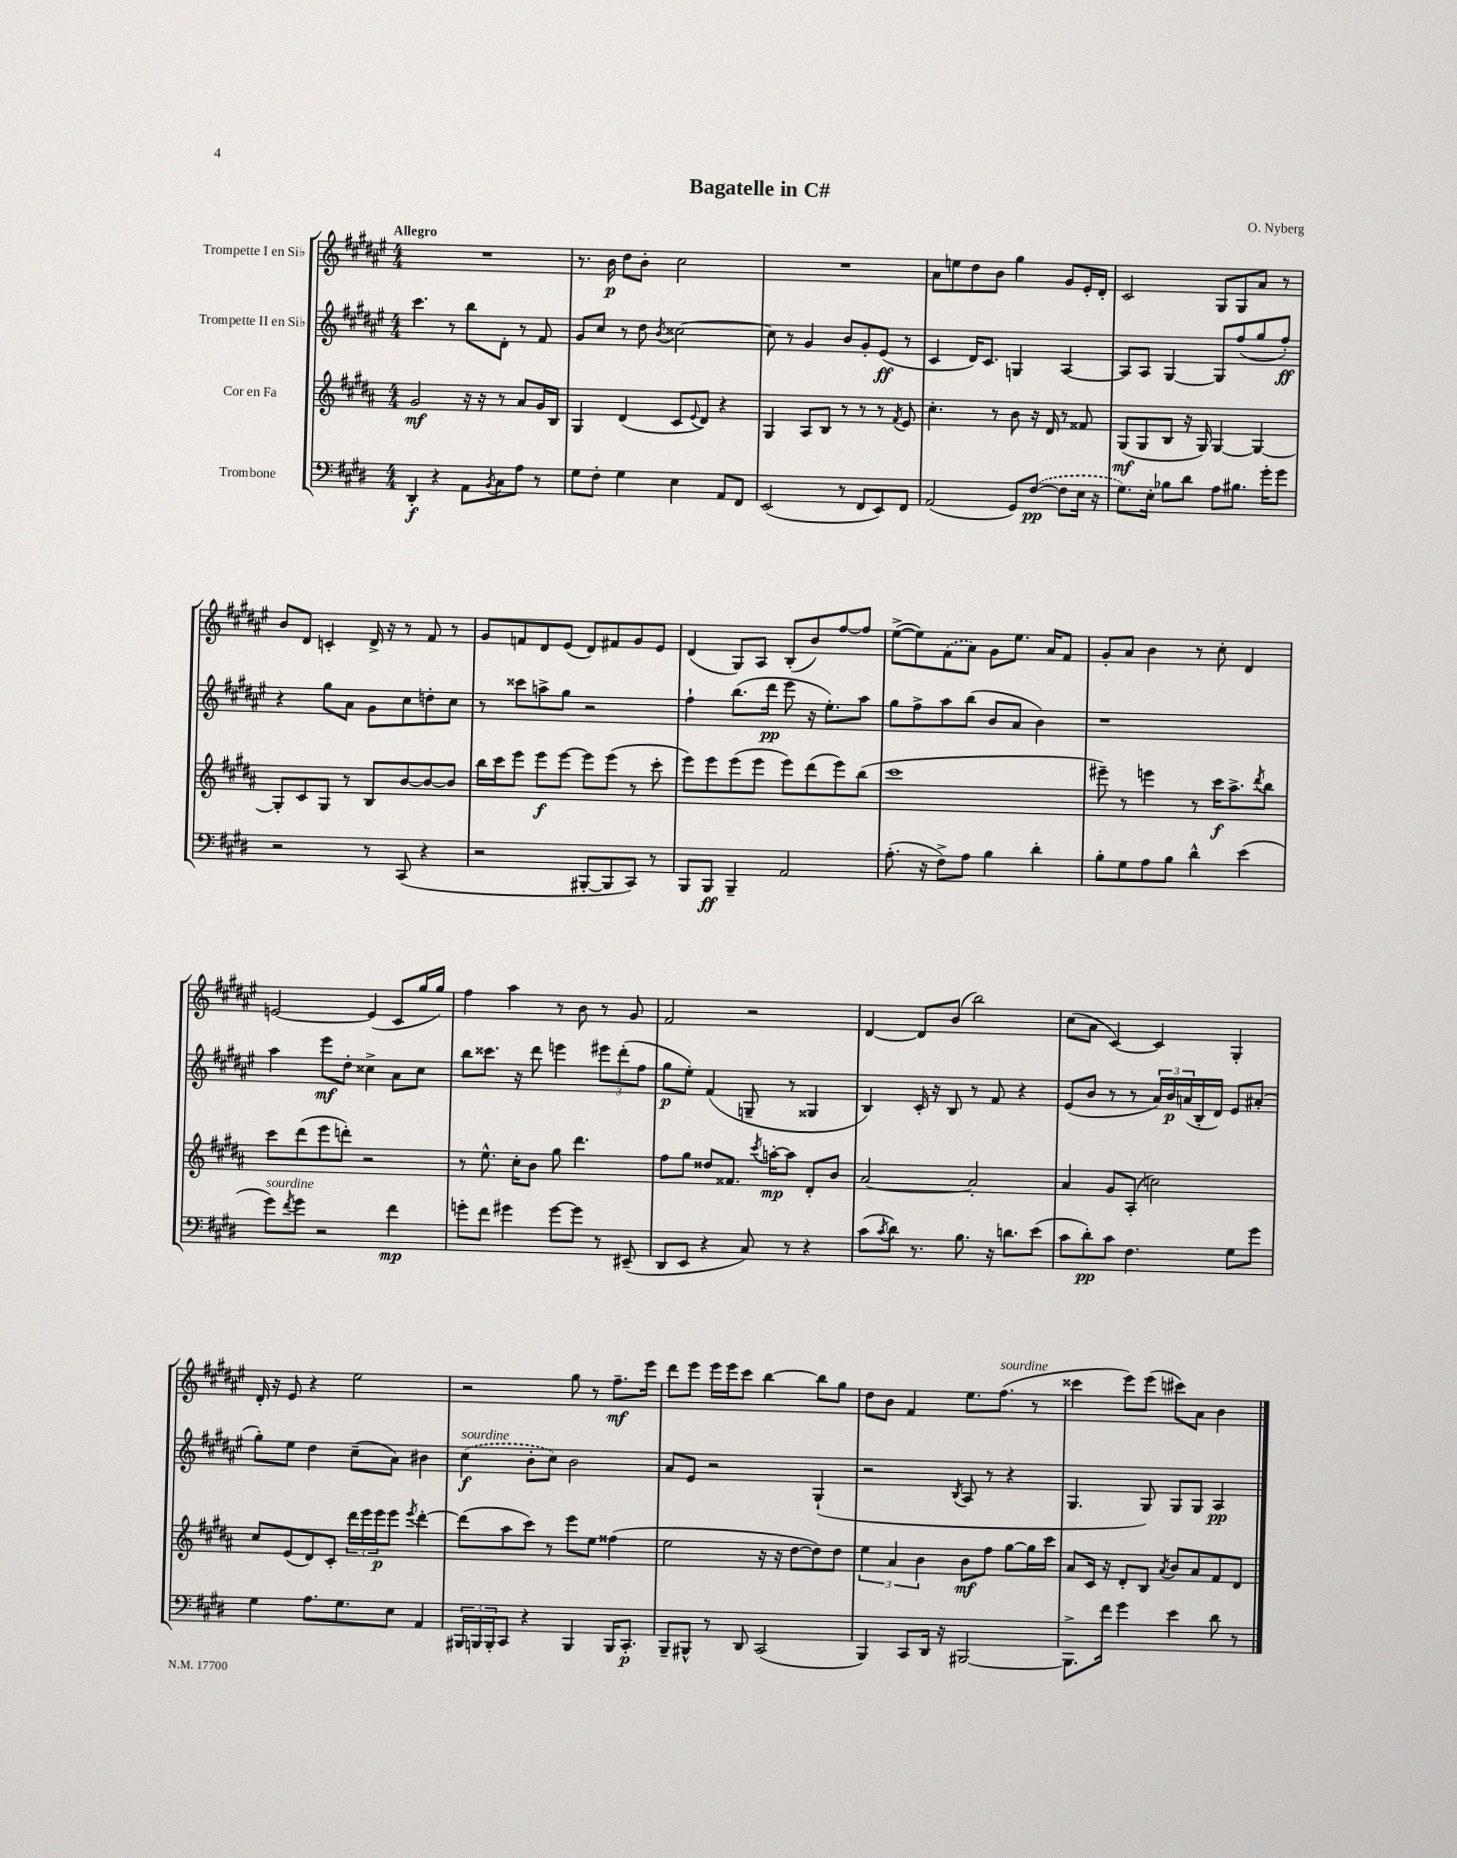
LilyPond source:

\header { title = "Bagatelle in C#" composer = "O. Nyberg" }
<<
\new StaffGroup <<
\new Staff = "s0" \with { instrumentName = "Trompette I en Sib" } {
    \clef treble \key fis \major \numericTimeSignature \time 4/4 \tempo "Allegro"
    R1 |
    r8. b'16\p dis''8 b'8-. cis''2 |
    R1 |
    ais'8 e''8 dis''8 b'8 gis''4 gis'8 eis'16-. dis'16-. |
    cis'2 gis8 gis8 ais'8 r8 |
    b'8 dis'8 c'4-. dis'16-> r16 r8 fis'8 r8 |
    gis'8 f'8 dis'8 eis'8( dis'8) fis'8 gis'8 eis'8 |
    dis'4( gis8) ais8 b8-.( b'8) fis''8~ fis''8 |
    eis''8~->( eis''8) \once \slurDashed fis'8( ais'8) gis'8 eis''8. ais'16 fis'8 |
    gis'8-. ais'8 b'4 r8 cis''8-. dis'4 |
    e'2~ e'4( cis'8 gis''16 gis''16) |
    fis''4 ais''4 r8 b'8 r8 gis'8 |
    fis'2 r2 |
    dis'4~ dis'8 b'8( b''2) |
    cis''8( ais'8 cis'4~) cis'4 gis4-. |
    dis'16-. r16 eis'8 r4 eis''2 |
    r2 gis''8 r8 fis''8.--\mf eis'''16 |
    dis'''8 eis'''8 eis'''16 eis'''16 cis'''8 b''4~ b''8 gis''8 |
    dis''8 b'8 fis'4 eis''8. fis''8.^\markup { \italic "sourdine" }( r8 |
    cisis'''4 eis'''8) eis'''8( cis'''8) ais'8 b'4 \bar "|." |
}
\new Staff = "s1" \with { instrumentName = "Trompette II en Sib" } {
    \clef treble \key fis \major \numericTimeSignature \time 4/4
    cis'''4. r8 b''8 dis'8-. r8 fis'8 |
    gis'8 cis''8 r8 dis''8 \acciaccatura { b'8 } cisis''2~ |
    cisis''8 r8 gis'4 b'8 gis'8-. eis'8\ff( r8 |
    cis'4 dis'16) cis'8. g4 ais4~ |
    ais8 ais8 gis4~ gis8 fis''8( gis''8 fis''8-.\ff) |
    r4 gis''8 ais'8 gis'8 cis''8 d''8-. cis''8 |
    r8 cisis'''8 a''8-> gis''8 r2 |
    fis''4-! b''8.( dis'''16\pp eis'''8 r16 eis''8.-.) ais''8 |
    gis''8 fis''8-> ais''8 b''8( b'8 ais'8 b'4) |
    r1 |
    ais''4 eis'''8\mf dis''8-. cisis''4-> ais'8 cisis''8 |
    b''8 cisis'''8. r16 dis'''8 e'''4 \tuplet 3/2 { eis'''8 dis'''8-.( fis''8 } |
    gis''8\p eis''8-.) fis'4( g8-- r8 gisis4 |
    b4) cis'16-. r16 b8 r8 fis'8 r4 |
    eis'8( b'8 r8 r8 \tuplet 3/2 { ais'16) b'16\p a'16( } b16-. dis'16) eis'8 ais'8-.( |
    gis''8-.) eis''8 dis''4 cis''8--( ais'8) bis'4 |
    \once \slurDashed cis''4\f^\markup { \italic "sourdine" }( b'8-. cis''8) b'2 |
    ais'8 eis'8 r2 gis4-!( |
    r2 \acciaccatura { b8 } ais8 r8 r4 |
    gis4. gis8) gis8 gis8 ais4\pp \bar "|." |
}
\new Staff = "s2" \with { instrumentName = "Cor en Fa" } {
    \clef treble \key b \major \numericTimeSignature \time 4/4
    gis'2\mf r16 r16 r8 ais'8 gis'16 b16 |
    gis4 dis'4( cis'8 \appoggiatura { e'8 } dis'8) r4 |
    gis4 ais8 b8 r8 r8 r8 \acciaccatura { fis'8 } e'8 |
    cis''4.-. r8 b'8 r16 dis'16 r8 fisis'8 |
    gis8\mf( gis8 b8 r16 gis16) gis4~ gis4~ |
    gis8-. cis'8 gis8 r8 b8 b'8~ b'8~ b'8 |
    b''16 cis'''16 e'''8 e'''8\f e'''8~ e'''8 e'''8( r8 cis'''8-. |
    e'''8) e'''8 e'''8( e'''8 e'''8) dis'''8( e'''8) b''8( |
    cis'''1 |
    eis'''8--) r8 e'''4 r8 cis'''16\f ais''8.-> \acciaccatura { dis'''8 } b''8 |
    cis'''8 dis'''8( e'''8 d'''8-.) r2 |
    r8 e''8.-^ cis''16-. b'8 gis''8 dis'''4. |
    fis''8 gis''8 disis''8 fisis'8. \acciaccatura { cis'''8 } a''16~-.\mp a''8 dis'8-. b'8 |
    ais'2~ ais'2-. |
    ais'4 gis'8 ais8-.( c''2) |
    cis''8 e'8( dis'8) cis'8-. \tuplet 3/2 { dis'''16 e'''16 e'''16\p } e'''8 \acciaccatura { e'''8 } dis'''4~-. |
    dis'''8( ais''8 cis'''8) r8 e'''8 e''8 fisis''4( |
    e''2 r16 r16 dis''8~ dis''8) dis''8 |
    \tuplet 3/2 { e''4 ais'4 b'4 } b'8\mf fis''8 gis''8~ gis''16 cis'''16 |
    ais'8 cis'16 r16 dis'8-. b8 \acciaccatura { ais'8 } b'8 ais'8 fis'8 dis'8 \bar "|." |
}
\new Staff = "s3" \with { instrumentName = "Trombone" } {
    \clef bass \key e \major \numericTimeSignature \time 4/4
    dis,4-.\f r4 a,8 \acciaccatura { b,8 } cis8 a8 r8 |
    gis8 fis8-. gis4 e4 a,8 fis,8 |
    e,2( r8 fis,8 e,8) fis,8 |
    a,2( gis,8) \once \slurDashed fis8~\pp( fis8 e16 r16 |
    gis8.) e16-. bes8 dis'8 a8 bis8. gis'16-. gis'8 |
    r2 r8 cis,8( r4 |
    r2 bis,,8~-. bis,,8 cis,8) r8 |
    b,,8 b,,8\ff b,,4-- a,2 |
    a8.-.( r16 fis8->) a8 b4 dis'4-. |
    b8-. gis8 a8 b8 dis'4-^ e'4( |
    gis'8^\markup { \italic "sourdine" }) \acciaccatura { fis'8 } gis'8 r2 fis'4\mp |
    g'8-. fis'8 gis'4 gis'8~ gis'8 r8 eis,8--( |
    dis,8 e,8 r4 cis8) r8 r4 |
    cis'8( \acciaccatura { cis'8 } dis'8) r8. b8. r16 d'8. e'8( |
    cis'8 dis'8-.\pp) cis'8 fis4. gis8 gis'8 |
    gis4 a8. gis8. e8 a,4 |
    \tuplet 3/2 { bis,,16 b,,16 b,,16-. } cis,8 r4 b,,4 b,,16 cis,8.-.\p |
    b,,8-- bis,,8-^ r8 dis,8 cis,2( |
    b,,4) cis,8 dis,16 r16 bis,,2~ |
    bis,,8.-> fis'16 gis'4 e'4 dis'8 r8 \bar "|." |
}
>>
>>
\layout { \context { \Score \remove "Bar_number_engraver" } }
